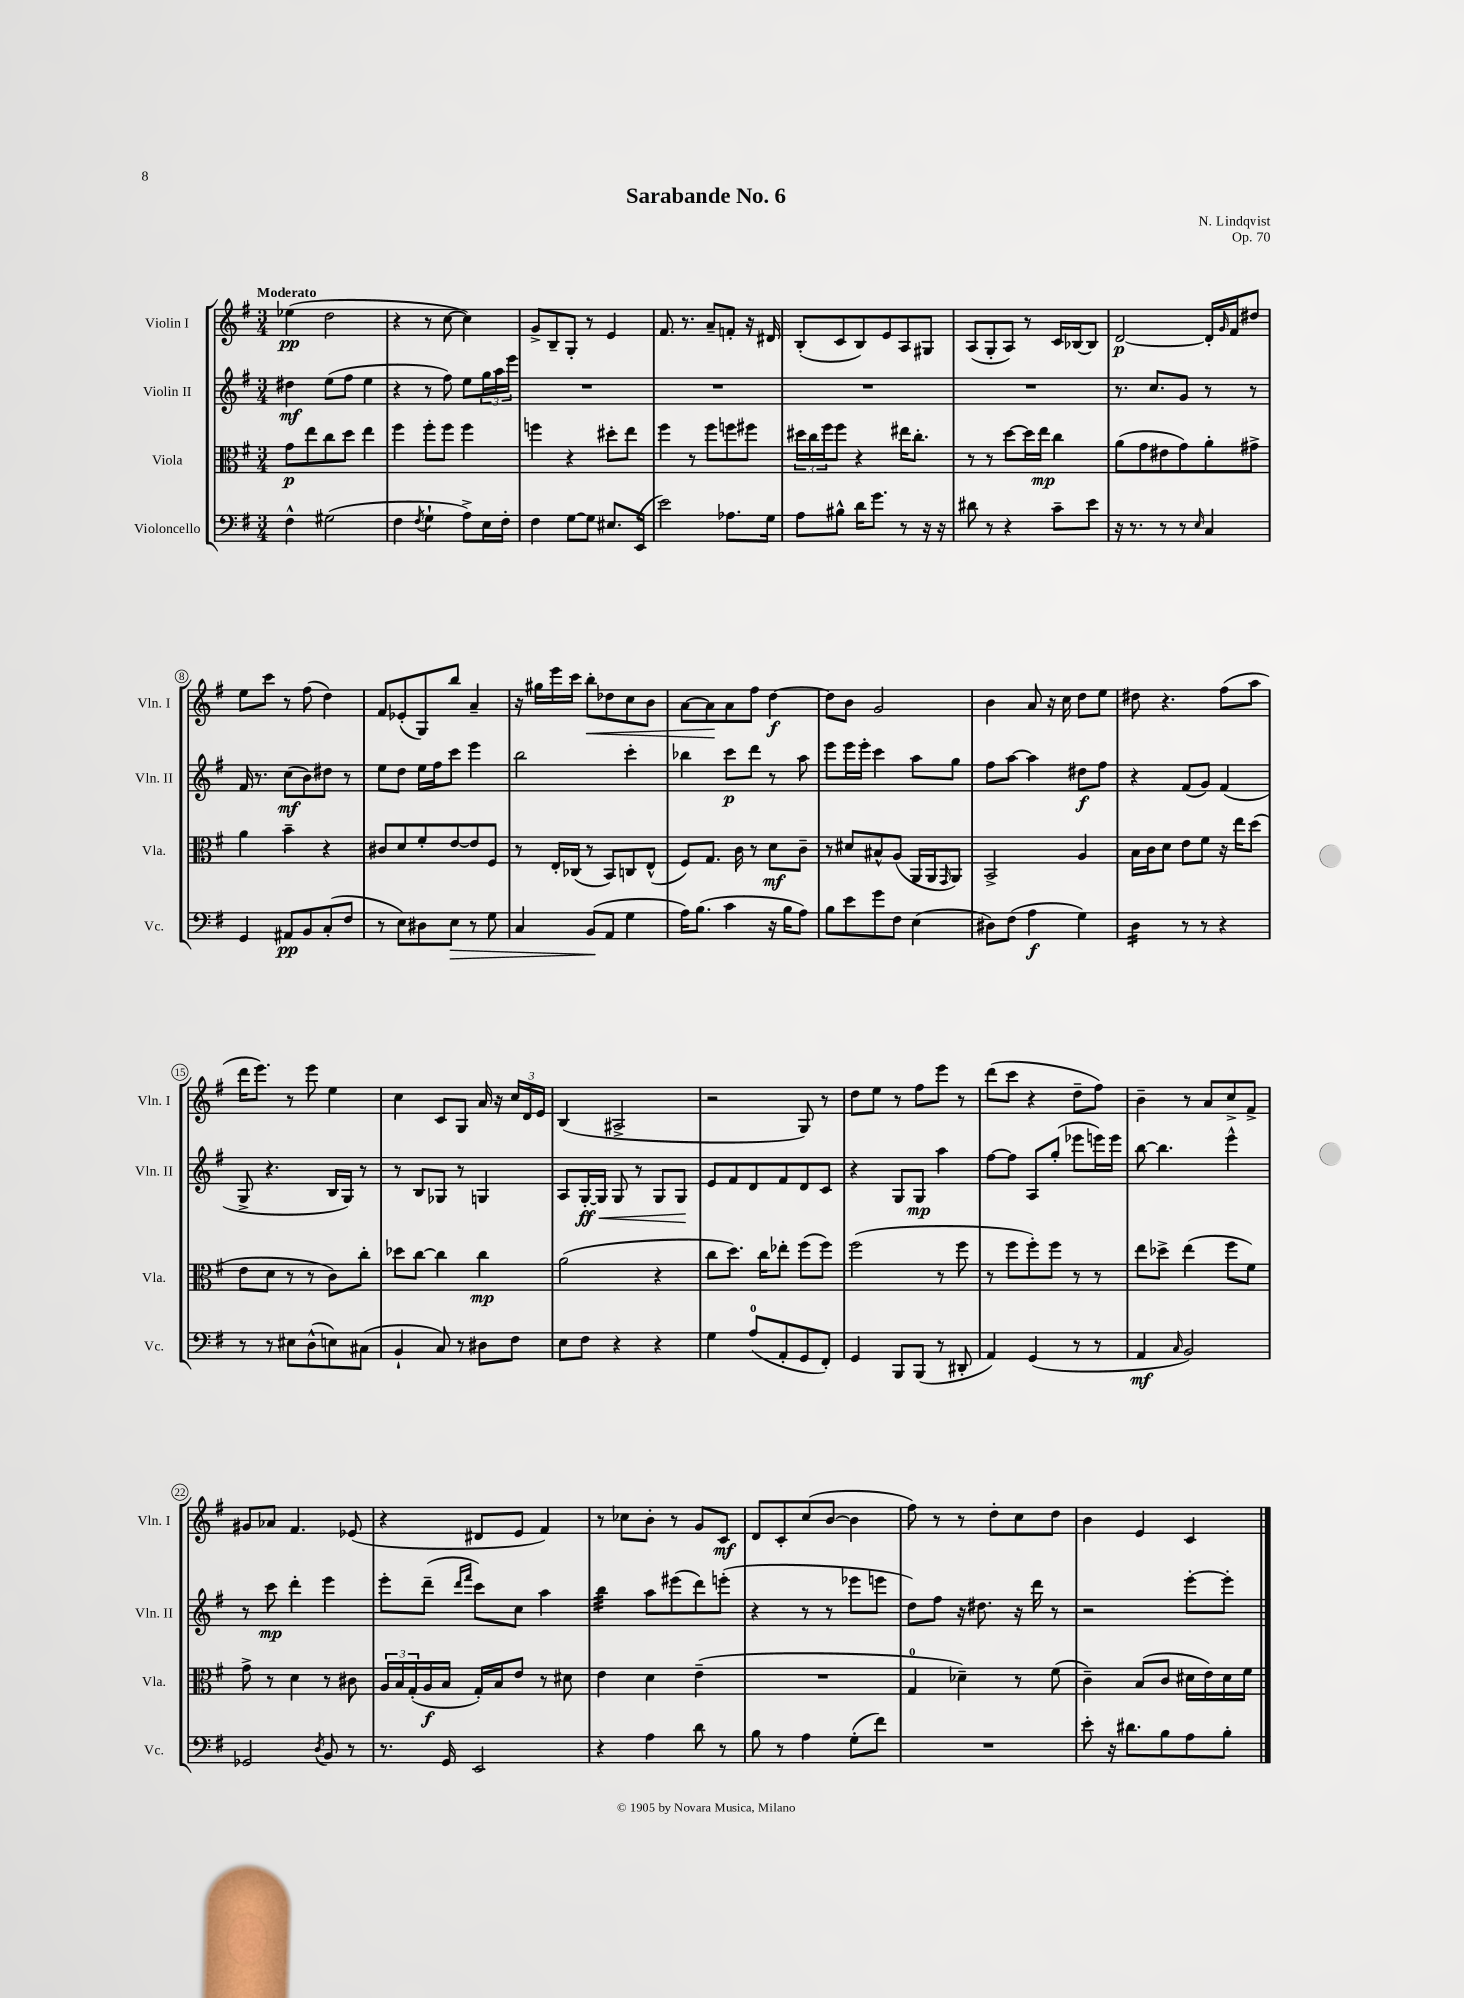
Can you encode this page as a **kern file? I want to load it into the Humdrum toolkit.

**kern	**dynam	**kern	**dynam	**kern	**dynam	**kern	**dynam
*part4	*part4	*part3	*part3	*part2	*part2	*part1	*part1
*staff4	*staff4	*staff3	*staff3	*staff2	*staff2	*staff1	*staff1
*I"Violoncello	*	*I"Viola	*	*I"Violin II	*	*I"Violin I	*
*I'Vc.	*	*I'Vla.	*	*I'Vln. II	*	*I'Vln. I	*
*clefF4	*	*clefC3	*	*clefG2	*	*clefG2	*
*k[f#]	*	*k[f#]	*	*k[f#]	*	*k[f#]	*
*M3/4	*	*M3/4	*	*M3/4	*	*M3/4	*
=1	=1	=1	=1	=1	=1	=1	=1
!	!	!	!	!	!	!LO:TX:a:B:t=Moderato	!
4F#^^\	.	8g\L	p	4dd#X\	mf	(4ee-X\	pp
.	.	8ee\	.	.	.	.	.
(2G#X\	.	8cc\	.	(8ee\L	.	2dd\	.
.	.	8dd\J	.	8ff#\J	.	.	.
.	.	4ee\	.	4ee\	.	.	.
=2	=2	=2	=2	=2	=2	=2	=2
4F#\	.	4ff#\	.	4r	.	4r	.
8qF#/	.	.	.	.	.	.	.
4G`\	.	8ff#'\L	.	8r	.	8r	.
.	.	8ff#\J	.	8ff#\)	.	[8cc\	.
8A^\L)	.	4ff#\	.	8ee\L	.	4cc\])	.
16E\L	.	.	.	24gg\L	.	.	.
.	.	.	.	24aa\	.	.	.
16F#'\JJ	.	.	.	.	.	.	.
.	.	.	.	24eee\JJ	.	.	.
=3	=3	=3	=3	=3	=3	=3	=3
4F#\	.	4ffn\	.	2.r	.	8g^/L	.
.	.	.	.	.	.	8B~/	.
[8G\L	.	4r	.	.	.	8G'/J	.
8G\J]	.	.	.	.	.	8r	.
8.E#X/L	.	8dd#X'\L	.	.	.	4e/	.
.	.	8ee\J	.	.	.	.	.
(16EE/Jk	.	.	.	.	.	.	.
=4	=4	=4	=4	=4	=4	=4	=4
2e\)	.	4ff#\	.	2.r	.	8.f#/	.
.	.	.	.	.	.	8.r	.
.	.	8r	.	.	.	.	.
.	.	8ff#\L	.	.	.	8a~/L	.
8.A-X\L	.	8ffn\	.	.	.	8fn'/J	.
.	.	8ff#X\J	.	.	.	16r	.
16G\Jk	.	.	.	.	.	16d#X/	.
=5	=5	=5	=5	=5	=5	=5	=5
8A\L	.	24dd#X\LL	.	2.r	.	(8B'/L	.
.	.	24cc\	.	.	.	.	.
.	.	24ff#\J	.	.	.	.	.
8B#X^^\J	.	8ff#\J	.	.	.	8c/	.
16d\KL	.	4r	.	.	.	8B/)	.
8.g\J	.	.	.	.	.	.	.
.	.	.	.	.	.	8e/	.
8r	.	16ee#X\KL	.	.	.	8A/	.
.	.	8.cc'\J	.	.	.	.	.
16r	.	.	.	.	.	8G#X/J	.
16r	.	.	.	.	.	.	.
=6	=6	=6	=6	=6	=6	=6	=6
8d#X\	.	8r	.	2.r	.	(8A/L	.
8r	.	8r	.	.	.	8G'/	.
4r	.	[8dd\L	.	.	.	8A/J)	.
.	.	16dd\L]	.	.	.	8r	.
.	.	16ee\JJ	mp	.	.	.	.
8c~\L	.	4cc\	.	.	.	16c/LL	.
.	.	.	.	.	.	[16B-X/J	.
8e\J	.	.	.	.	.	8B-/J]	.
=7	=7	=7	=7	=7	=7	=7	=7
16r	.	(8a\L	.	8.r	.	[2d/	p
8.r	.	.	.	.	.	.	.
.	.	8g\	.	.	.	.	.
.	.	.	.	8.cc/L	.	.	.
8r	.	8e#X\	.	.	.	.	.
8r	.	8g\)	.	8g/J	.	.	.
16qqE/	.	.	.	.	.	.	.
4C/	.	8a'\	.	8r	.	16d'/LL]	.
.	.	.	.	.	.	16qqg/	.
.	.	.	.	.	.	16f#/J	.
.	.	8g#X^\J	.	8r	.	8dd#X/J	.
!!LO:LB:g=z
=8	=8	=8	=8	=8	=8	=8	=8
4GG/	.	4a\	.	16f#/	.	8ee\L	.
.	.	.	.	8.r	.	.	.
.	.	.	.	.	.	8ccc\J	.
8AA#X/L	pp	4b~\	.	(8cc\L	mf	8r	.
8BB/	.	.	.	8b\)	.	(8ff#\	.
(8C'/	.	4r	.	8dd#X\J	.	4dd\)	.
8F#/J	.	.	.	8r	.	.	.
=9	=9	=9	=9	=9	=9	=9	=9
8r	.	8c#X/L	.	8ee\L	.	8f#/L	.
8E\L)	.	8d/	.	8dd\J	.	(8e-X'/	.
8D#X\	.	8f#'/	.	16ee\LL	.	8G/)	.
.	.	.	.	16ff#\J	.	.	.
!	!LO:HP:b	!	!	!	!	!	!
8E\J	>	[8e/	.	8ccc\J	.	8bb/J	.
8r	.	8e/]	.	4eee\	.	4a~/	.
8G\	.	8F#/J	.	.	.	.	.
=10	=10	=10	=10	=10	=10	=10	=10
4C/	.	8r	.	2bb\	.	16r	.
.	.	.	.	.	.	16gg#X\LL	.
.	.	16E'/LL	.	.	.	16eee\	.
.	.	(16C-X/JJ	.	.	.	16ccc\JJ	.
!	!	!	!	!	!	!	!LO:HP:b
(8BB/L	.	8r	.	.	.	8bb'\L	<
8AA/J	]	8BB/L)	.	.	.	8dd-X\	.
4G\	.	8Cn/	.	4ccc'\	.	8cc\	.
.	.	(8E^^/J	.	.	.	8b\J	.
=11	=11	=11	=11	=11	=11	=11	=11
16A\KL)	.	8F#/L)	.	4bb-X\	.	[8a\L	.
(8.B\J	.	.	.	.	.	.	.
.	.	8.G/J	.	.	.	8a\]	.
4c\	.	.	.	8ccc\L	p	8a\	[
.	.	16c\	.	.	.	.	.
.	.	8r	.	8ddd\J	.	8ff#\J	.
16r	.	8d\L	mf	8r	.	[4dd\	f
16B\KL	.	.	.	.	.	.	.
8A\J)	.	8c~\J	.	8aa\	.	.	.
=12	=12	=12	=12	=12	=12	=12	=12
8B\L	.	8r	.	8eee\L	.	8dd\L]	.
8e\	.	8d#X/L	.	16eee\L	.	8b\J	.
.	.	.	.	16eee'\JJ	.	.	.
8g\	.	8B#X^^/	.	4ccc\	.	2g/	.
8F#\J	.	(8A/J	.	.	.	.	.
(4E\	.	16AA/LL	.	8aa\L	.	.	.
.	.	16AA/J	.	.	.	.	.
.	.	16qqGG/	.	.	.	.	.
.	.	8AA/J)	.	8gg\J	.	.	.
=13	=13	=13	=13	=13	=13	=13	=13
8D#X\L)	.	2BB^/	.	8ff#\L	.	4b\	.
(8F#\J	.	.	.	[8aa\J	.	.	.
4A\	f	.	.	4aa\]	.	8a/	.
.	.	.	.	.	.	16r	.
.	.	.	.	.	.	16cc\	.
4G\)	.	4A/	.	8dd#X\L	f	8dd\L	.
.	.	.	.	8ff#\J	.	8ee\J	.
=14	=14	=14	=14	=14	=14	=14	=14
*tremolo	*	*	*	*	*	*	*
16D\LL	.	16B\LL	.	4r	.	8dd#X\	.
16D\	.	16c\J	.	.	.	.	.
16D\	.	8d\J	.	.	.	4.r	.
16D\JJ	.	.	.	.	.	.	.
*Xtremolo	*	*	*	*	*	*	*
8r	.	8e\L	.	(8f#/L	.	.	.
8r	.	8f#\J	.	8g/J)	.	.	.
4r	.	16r	.	(4f#/	.	(8ff#\L	.
.	.	16ee\KL	.	.	.	.	.
.	.	(8dd\J	.	.	.	8aa\J	.
!!LO:LB:g=z
=15	=15	=15	=15	=15	=15	=15	=15
8r	.	8e\L	.	8G^/	.	16ddd\KL	.
.	.	.	.	.	.	8.eee\J)	.
8r	.	8d\J	.	4.r	.	.	.
8E#X\L	.	8r	.	.	.	8r	.
(8D^^\	.	8r	.	.	.	8eee\	.
8En\)	.	8c\L)	.	16B/LL	.	4ee\	.
.	.	.	.	16G/JJ)	.	.	.
(8C#X\J	.	8cc'\J	.	8r	.	.	.
=16	=16	=16	=16	=16	=16	=16	=16
4BB`/	.	8dd-X\L	.	8r	.	4cc\	.
.	.	[8cc\J	.	8B/L	.	.	.
8C/)	.	4cc\]	.	8G-X/J	.	8c/L	.
8r	.	.	.	8r	.	8G/J	.
8D#X\L	.	4cc\	mp	4Gn/	.	16a/	.
.	.	.	.	.	.	16r	.
8F#\J	.	.	.	.	.	24cc/LL	.
.	.	.	.	.	.	24d/	.
.	.	.	.	.	.	24e/JJ	.
=17	=17	=17	=17	=17	=17	=17	=17
8E\L	.	(2a\	.	8A/L	.	(4B/	.
!	!	!	!	!	!LO:HP:b	!	!
8F#\J	.	.	.	[16G'/L	< ff	.	.
.	.	.	.	16G/JJ]	.	.	.
4r	.	.	.	8G/	.	2A#X^/	.
.	.	.	.	8r	.	.	.
4r	.	4r	.	8G/L	.	.	.
.	.	.	.	8G/J	.	.	.
.	.	.	.	.	[	.	.
=18	=18	=18	=18	=18	=18	=18	=18
4G\	.	8cc\L	.	8e/L	.	2r	.
.	.	8.dd\J)	.	8f#/	.	.	.
(8A/L	.	.	.	8d/	.	.	.
.	.	16cc\KL	.	.	.	.	.
8AA'/	.	8ee-X'\J	.	8f#/	.	.	.
8GG/	.	(8ff#\L	.	8d/	.	8G/)	.
8FF#'/J)	.	8ff#\J)	.	8c/J	.	8r	.
=19	=19	=19	=19	=19	=19	=19	=19
4GG/	.	(2ff#\	.	4r	.	8dd\L	.
.	.	.	.	.	.	8ee\J	.
8BBB/L	.	.	.	8G/L	.	8r	.
(8BBB/J	.	.	.	8G/J	mp	8ff#\L	.
8r	.	8r	.	4aa\	.	8eee\J	.
8DD#X'/	.	8ff#\	.	.	.	8r	.
=20	=20	=20	=20	=20	=20	=20	=20
4AA/)	.	8r	.	[8ff#\L	.	(8ddd\L	.
.	.	8ff#\L	.	8ff#\J]	.	8ccc\J	.
(4GG/	.	8ff#'\)	.	8A/L	.	4r	.
.	.	8ff#\J	.	(8gg'/J	.	.	.
8r	.	8r	.	8eee-X\L	.	8dd~\L	.
8r	.	8r	.	16eeen\L)	.	8ff#\J)	.
.	.	.	.	16eee\JJ	.	.	.
=21	=21	=21	=21	=21	=21	=21	=21
4AA/	mf	8ee\L	.	[8bb\	.	4b~\	.
.	.	8dd-X^\J	.	4.bb\]	.	.	.
16qqC/	.	.	.	.	.	.	.
2BB/)	.	(4ee\	.	.	.	8r	.
.	.	.	.	.	.	8a/L	.
.	.	8ff#\L	.	4eee^^\	.	8cc^/	.
.	.	8f#\J)	.	.	.	8f#^/J	.
!!LO:LB:g=z
=22	=22	=22	=22	=22	=22	=22	=22
2GG-X/	.	8g^\	.	8r	.	8g#X/L	.
.	.	8r	.	8ccc\	mp	8a-X/J	.
.	.	4d\	.	4ddd'\	.	4.f#/	.
8qD/	.	.	.	.	.	.	.
8BB/	.	8r	.	4eee\	.	.	.
8r	.	8c#X\	.	.	.	(8e-X/	.
=23	=23	=23	=23	=23	=23	=23	=23
8.r	.	24A/LL	.	8eee'\L	.	4r	.
.	.	24B/	.	.	.	.	.
.	.	(24G'/	.	.	.	.	.
.	.	16A/	f	(8ddd~\J	.	.	.
16GG/	.	16B/JJ	.	.	.	.	.
.	.	.	.	16qqddd/LL	.	.	.
.	.	.	.	16qqfff#/JJ	.	.	.
2EE/	.	16G'/LL)	.	8ccc\L)	.	8d#X/L	.
.	.	16B/J	.	.	.	.	.
.	.	8e/J	.	8cc\J	.	8e/J	.
.	.	8r	.	4aa\	.	4f#/)	.
.	.	8d#X\	.	.	.	.	.
=24	=24	=24	=24	=24	=24	=24	=24
*	*	*	*	*tremolo	*	*	*
4r	.	4e\	.	32bb\LLL	.	8r	.
.	.	.	.	32bb\	.	.	.
.	.	.	.	32bb\	.	.	.
.	.	.	.	32bb\	.	.	.
.	.	.	.	32bb\	.	8cc-X\L	.
.	.	.	.	32bb\	.	.	.
.	.	.	.	32bb\	.	.	.
.	.	.	.	32bb\JJJ	.	.	.
*	*	*	*	*Xtremolo	*	*	*
4A\	.	4d\	.	8aa\L	.	8b'\J	.
.	.	.	.	(8eee#X\	.	8r	.
8d\	.	(4e~\	.	8ddd\)	.	8g/L	.
8r	.	.	.	(8eeen'\J	.	8c/J	mf
=25	=25	=25	=25	=25	=25	=25	=25
8B\	.	2.r	.	4r	.	8d/L	.
8r	.	.	.	.	.	8c'/	.
4A\	.	.	.	8r	.	(8cc/	.
.	.	.	.	8r	.	[8b/J	.
(8G'\L	.	.	.	8eee-X\L	.	4b\]	.
8f#\J)	.	.	.	8eeen\J	.	.	.
=26	=26	=26	=26	=26	=26	=26	=26
2.r	.	4G/	.	8dd\L)	.	8ff#\)	.
.	.	.	.	8ff#\J	.	8r	.
.	.	4d-X~\)	.	16r	.	8r	.
.	.	.	.	8.dd#X\	.	.	.
.	.	.	.	.	.	8dd'\L	.
.	.	8r	.	16r	.	8cc\	.
.	.	.	.	16ddd\	.	.	.
.	.	(8f#\	.	8r	.	8dd\J	.
=27	=27	=27	=27	=27	=27	=27	=27
8e'\	.	4c~\)	.	2r	.	4b\	.
16r	.	.	.	.	.	.	.
8.d#X\L	.	.	.	.	.	.	.
.	.	(8B/L	.	.	.	4e/	.
8B\	.	8c/J	.	.	.	.	.
8A\	.	16d#X\LL	.	[8eee'\L	.	4c/	.
.	.	16e\)	.	.	.	.	.
8B'\J	.	16d#\	.	8eee'\J]	.	.	.
.	.	16f#\JJ	.	.	.	.	.
==	==	==	==	==	==	==	==
*-	*-	*-	*-	*-	*-	*-	*-
